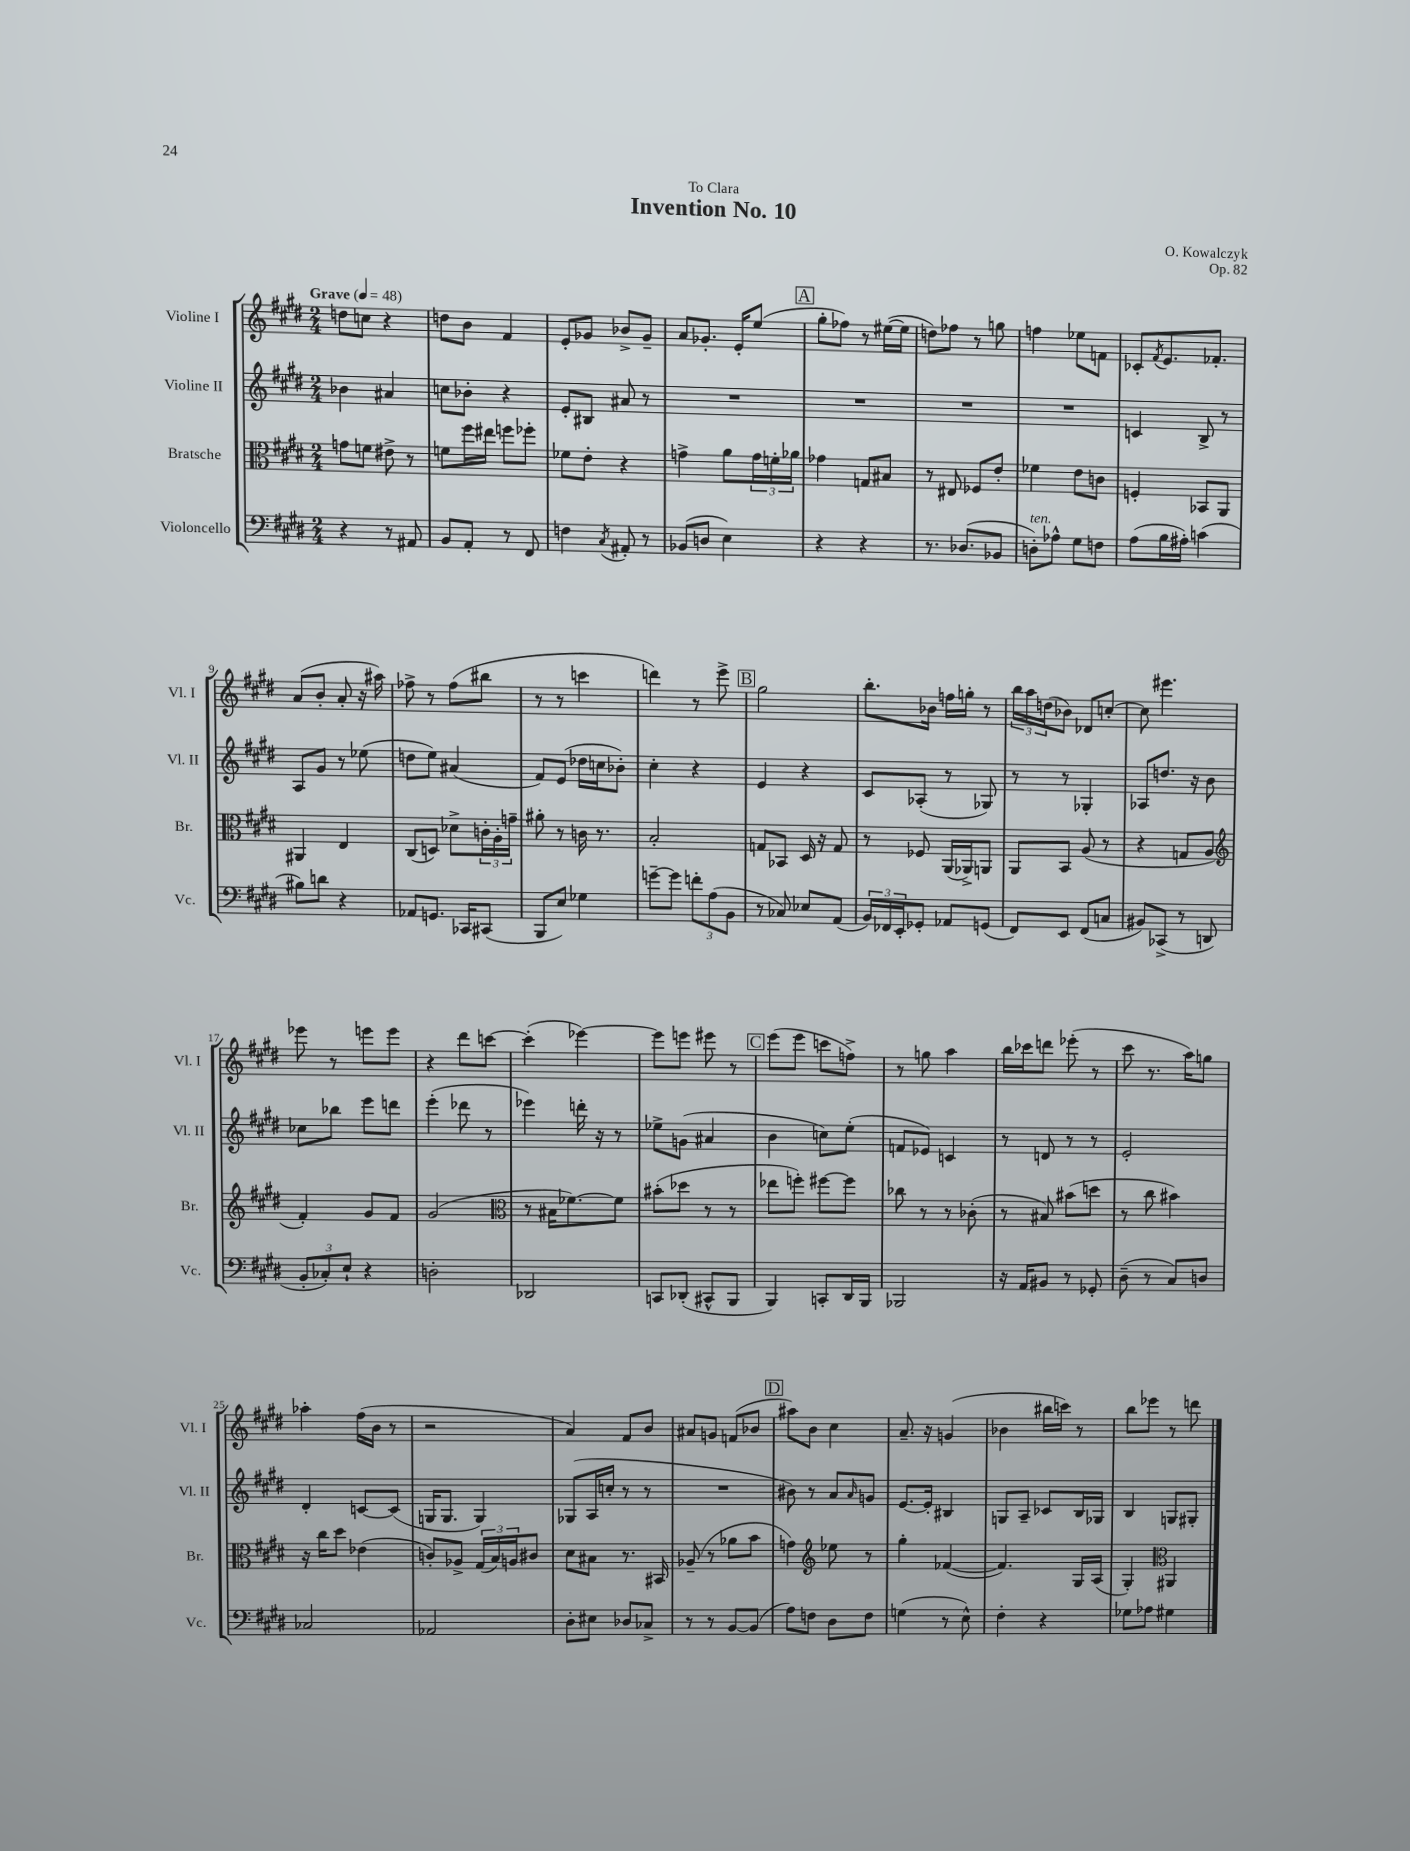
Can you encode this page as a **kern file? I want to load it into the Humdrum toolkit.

**kern	**kern	**kern	**kern
*staff4	*staff3	*staff2	*staff1
*clefF4	*clefC3	*clefG2	*clefG2
*k[f#c#g#d#]	*k[f#c#g#d#]	*k[f#c#g#d#]	*k[f#c#g#d#]
*M2/4	*M2/4	*M2/4	*M2/4
*MM48	*MM48	*MM48	*MM48
4r	8g	4b-	8dd
.	8f	.	8cc
8r	8e#^	4a#	4r
8AA#	8r	.	.
=	=	=	=
8BB	8f	8cc	8dd
8AA'	16ff#	8b-'	8b
.	16ee#	.	.
8r	8ff	4r	4f#
8FF#	8ff-'	.	.
=	=	=	=
4F	8f-	8e'	8e'
.	8e'	8B#	8g-
8qC#	.	.	.
8AA#'	4r	8a#	8b-^
8r	.	8r	8g-~
=	=	=	=
(8BB-	4g^	2r	8a
8D	.	.	8.g-'
4E)	8a	.	.
.	.	.	16e'
.	24g	.	(8ee
.	24f'	.	.
.	24a-	.	.
=	=	=	=
4r	4g-	2r	8gg#'
.	.	.	8ff-)
4r	8G	.	8r
.	8B#	.	([16ee#
.	.	.	16ee#]
=	=	=	=
8.r	8r	2r	8dd)
.	8E#	.	8ff-
(8.D-	.	.	.
.	8F-	.	8r
8BB-	8e'	.	8gg
=	=	=	=
8D')	4f-	2r	4ff
8A-^^	.	.	.
8G#	8e	.	8ee-
8F	8c	.	8f
=	=	=	=
(8A	4F'	4c	8c-'
.	.	.	8qf#
16B	.	.	8.e
16A#')	.	.	.
(4c	8BB-	8B^	.
.	.	.	8.f-'
.	8AA	8r	.
=	=	=	=
8B#)	4AA#	8A	(8a
8d	.	8g#	8b'
4r	4E	8r	8a'
.	.	(8ee-	16r
.	.	.	16aa#)
=	=	=	=
8AA-	(8C#	8dd	8ff-^
8.GG	8D)	8ee)	8r
.	8d-^	(4a#	(8ff-
16CC-	.	.	.
(8CC#	24c'	.	8bb#
.	24A'	.	.
.	24g~	.	.
=	=	=	=
8BBB	8a#'	8f#)	8r
8E)	8r	(8e	8r
4G-	16c	16dd-	4ccc
.	8.r	16cc	.
.	.	8b-')	.
=	=	=	=
[8g~	2B'	4cc#'	4ddd)
8g]	.	.	.
12f'	.	4r	8r
(12A	.	.	.
.	.	.	8eee^
12BB	.	.	.
=	=	=	=
8r	8G	4e	2gg#
8C-)	8BB-	.	.
8E-	16D#	4r	.
.	16r	.	.
(8AA	8G	.	.
=	=	=	=
24BB)	8r	8c#	8.bb'
24FF-	.	.	.
24EE'	.	.	.
8GG-'	8F-	(8A-'	.
.	.	.	16b-
8AA-	(16AA	8r	16ff
.	16AA-^)	.	16gg'
(8GG	8AA	8G-)	8r
=	=	=	=
8FF#)	8AA	8r	24bb
.	.	.	24aa
.	.	.	(24dd
8EE	8BB	8r	8b-)
(8FF#	(8A	4G-'	8d-
8C	8r	.	[8cc'
=	=	=	=
8BB#)	4r	8A-	8cc]
(8CC-^	.	8.dd	4.eee#
8r	8G	.	.
.	.	16r	.
8DD	8A	8b	.
=	=	=	=
*	*clefG2	*	*
12BB'	4f#')	8cc-	8eee-
12C-')	.	.	.
.	.	8bb-	8r
12E`	.	.	.
4r	8g#	8eee	8eee
.	8f#	8ddd	8eee
=	=	=	=
2D'	(2g#	(4eee'	4r
.	.	8ddd-	8ddd#
.	.	8r	[8ccc
=	=	=	=
*	*clefC3	*	*
2DD-	8r	4eee-)	(4ccc']
.	16B#	.	.
.	[8.f-)	.	.
.	.	16ddd'	[4eee-)
.	.	16r	.
.	8f-]	8r	.
=	=	=	=
8CC	(8b#'	8ee-^	8eee-]
(8DD-'	8dd-	(8g	8eee
8CC#^^	8r	4a#	8eee#
8BBB	8r	.	8r
=	=	=	=
4BBB)	8ee-	4b	(8eee
.	8ff')	.	8eee
8CC'	[8ff#	8cc)	8ccc
16DD#	8ff#]	(8ee'	8ff^)
16BBB	.	.	.
=	=	=	=
2BBB-	8cc-	8f	8r
.	8r	8e-)	8gg
.	8r	4c	4aa
.	(8c-'	.	.
=	=	=	=
16r	8r	8r	16bb
16AA	.	.	16ccc-
8BB#	8B#)	8d	8ddd
8r	(8b#	8r	(8eee-'
8GG-'	8dd	8r	8r
=	=	=	=
(8D#~	8r	2e'	8ccc#
8r	8cc#	.	8.r
8C#)	4b#)	.	.
.	.	.	16aa)
8D	.	.	8gg
=	=	=	=
2C-	16r	4d#'	4aa-'
.	16cc#	.	.
.	8dd#	.	.
.	(4e-	[8c	(16ff#
.	.	.	16b
.	.	(8c]	8r
=	=	=	=
2AA-	8c')	16G	2r
.	.	8.G	.
.	8A-^	.	.
.	(24G#	4G)	.
.	24B)	.	.
.	24A	.	.
.	8c#	.	.
=	=	=	=
8D#'	8d#	(8G-	4a)
8E#	8B#	16A	.
.	.	16cc'	.
8D-	8.r	8r	8f#
8C-^	.	8r	8b
.	16BB#	.	.
=	=	=	=
8r	(8A-~	2r	8a#
8r	8r	.	8g
[8BB	8a-	.	(8f
(8BB]	8b	.	8b-
=	=	=	=
8A)	4g)	8b#)	8aa#)
8F	.	8r	8b
*	*clefG2	*	*
8D#	8ee-	8a	4cc#
.	.	16qqa	.
8F	8r	8g	.
=	=	=	=
(4G	4gg#'	[8.e	8.a~
.	.	16e']	16r
8r	([4f-	4B#	(4g
8E^^)	.	.	.
=	=	=	=
4F#'	4.f-])	8G	4b-
.	.	8A~	.
4r	.	8c-	16bb#
.	.	.	16ccc)
.	16G#	16B	8r
.	(16A	16G-	.
=	=	=	=
8G-	4G#')	4B	8bb
8A-	.	.	8eee-
*	*clefC3	*	*
4G#	4AA#	8G	8r
.	.	8G#'	8ddd
==	==	==	==
*-	*-	*-	*-
